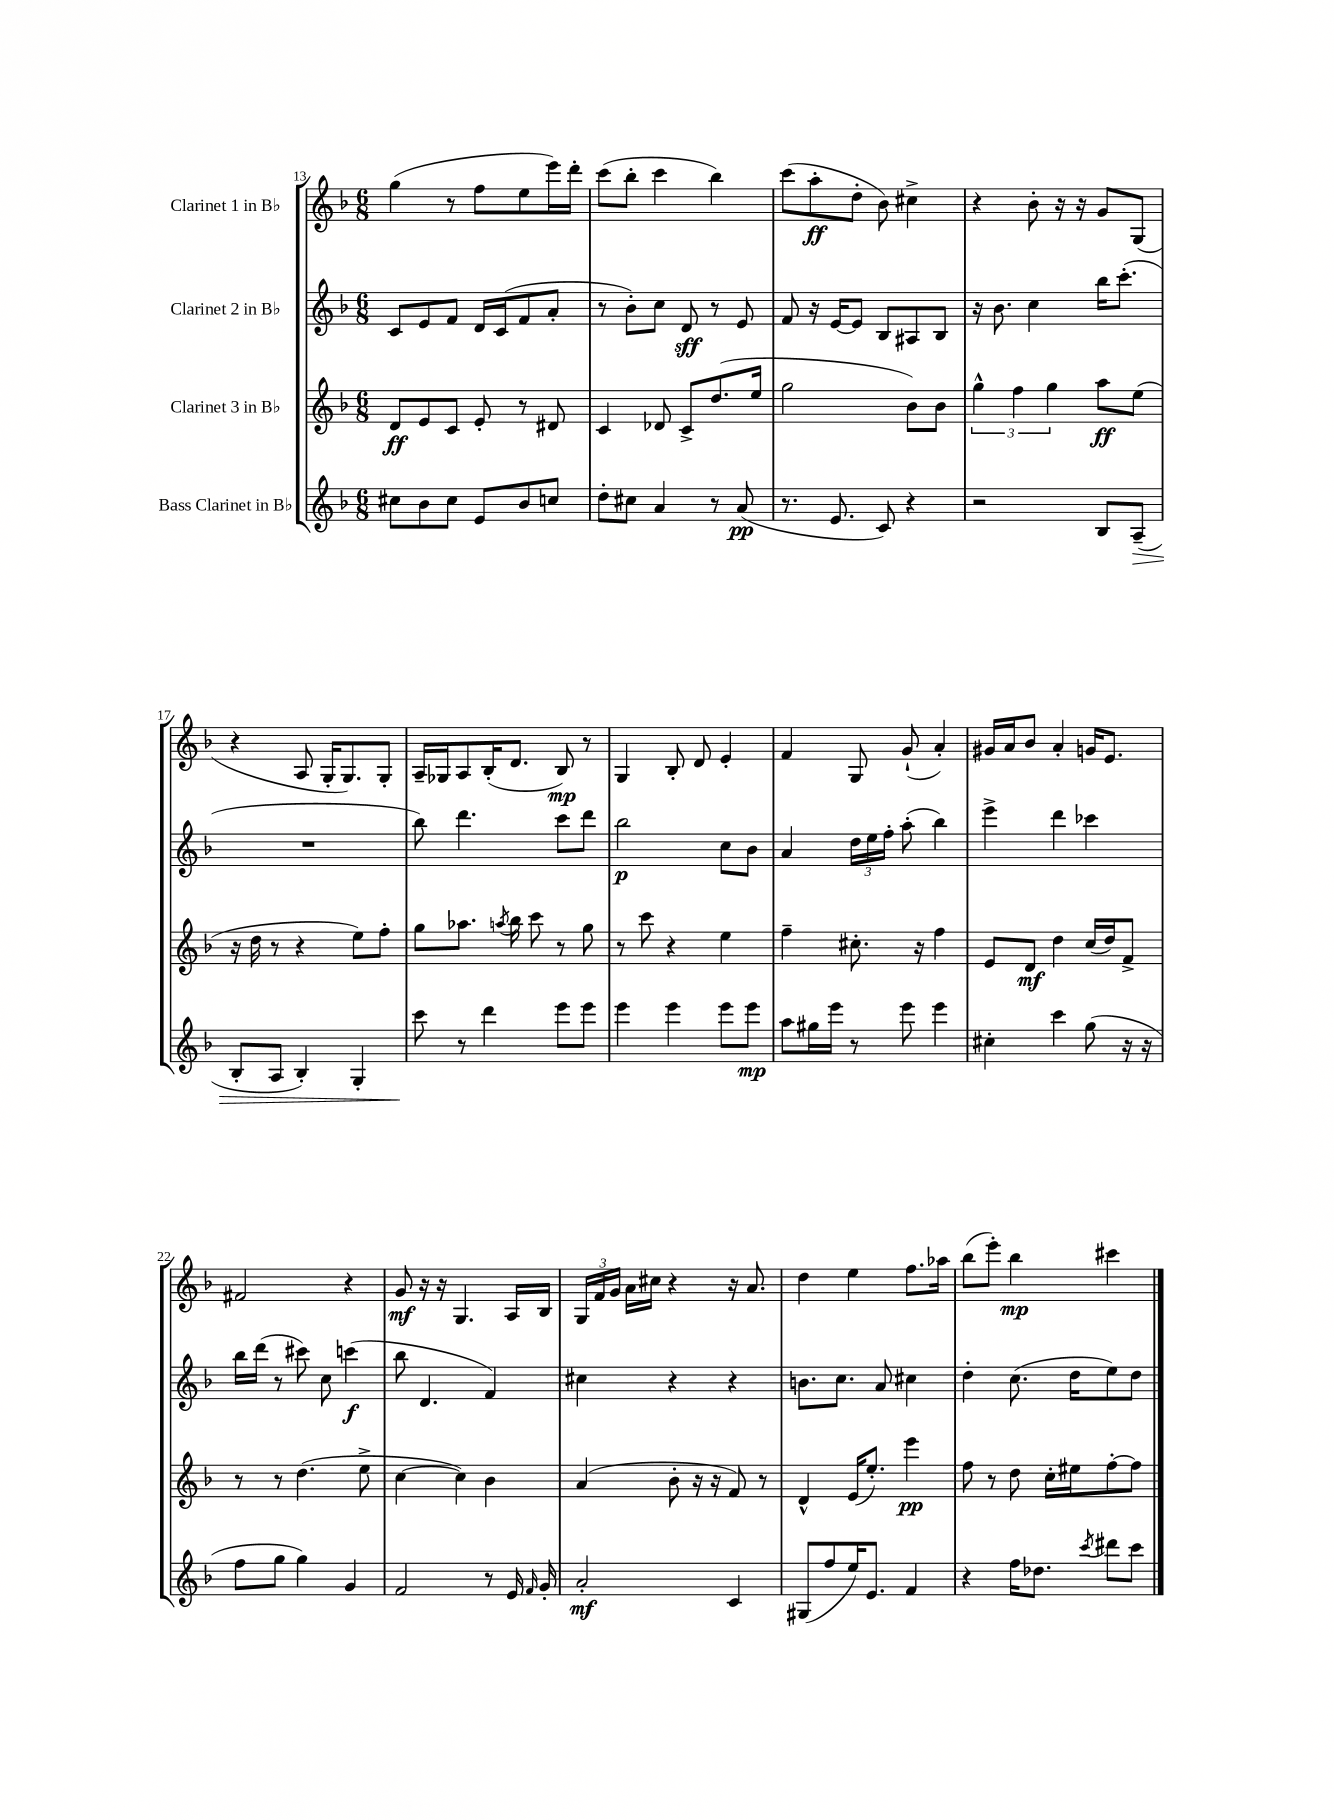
<<
\new StaffGroup <<
\new Staff = "s0" \with { instrumentName = "Clarinet 1 in Bb" } {
    \clef treble \key f \major \numericTimeSignature \time 6/8
    \autoBeamOff g''4( r8 f''8[ e''8 e'''16) d'''16]-. |
    c'''8[( bes''8]-. c'''4 bes''4) |
    c'''8[( a''8-.\ff d''8]-. bes'8) cis''4-> |
    r4 bes'8-. r16 r16 g'8[ g8]( |
    r4 a8 g16[-. g8.) g8]-. |
    a16[-- ges16 a8 bes16-.( d'8.] bes8\mp) r8 |
    g4 bes8-. d'8 e'4-. |
    f'4 g8 g'8-!( a'4-.) |
    gis'16[ a'16 bes'8] a'4-. g'16[ e'8.] |
    fis'2 r4 |
    g'8\mf r16 r16 g4. a16[ bes16] |
    \tuplet 3/2 { g16[ f'16 g'16] } a'16[ cis''16] r4 r16 a'8. |
    d''4 e''4 f''8.[ aes''16] |
    bes''8[( e'''8]-.) bes''4\mp cis'''4 \bar "|." |
}
\new Staff = "s1" \with { instrumentName = "Clarinet 2 in Bb" } {
    \clef treble \key f \major \numericTimeSignature \time 6/8
    \autoBeamOff c'8[ e'8 f'8] d'16[ c'16( f'8 a'8]-. |
    r8 bes'8[-.) c''8] d'8\sff r8 e'8 |
    f'8 r16 e'16[~ e'8] bes8[ ais8 bes8] |
    r16 bes'8. c''4 bes''16[ c'''8.]-.( |
    R2. |
    bes''8) d'''4. c'''8[ d'''8] |
    bes''2\p c''8[ bes'8] |
    a'4 \tuplet 3/2 { d''16[ e''16 f''16]-. } a''8-.( bes''4) |
    e'''4-> d'''4 ces'''4 |
    bes''16[ d'''16]( r8 cis'''8) c''8 c'''4\f( |
    bes''8 d'4. f'4) |
    cis''4 r4 r4 |
    b'8.[ c''8.] a'8 cis''4 |
    d''4-. c''8.( d''16[ e''8) d''8] \bar "|." |
}
\new Staff = "s2" \with { instrumentName = "Clarinet 3 in Bb" } {
    \clef treble \key f \major \numericTimeSignature \time 6/8
    \autoBeamOff d'8[\ff e'8 c'8] e'8-. r8 dis'8 |
    c'4 des'8 c'8[-> d''8.( e''16] |
    g''2 bes'8[) bes'8] |
    \tuplet 3/2 { g''4-^ f''4 g''4 } a''8[\ff e''8]( |
    r16 d''16 r8 r4 e''8[) f''8]-. |
    g''8[ aes''8.] \acciaccatura { a''8 } bes''16 c'''8 r8 g''8 |
    r8 c'''8 r4 e''4 |
    f''4-- cis''8.-. r16 f''4 |
    e'8[ d'8]\mf d''4 c''16[( d''16) f'8]-> |
    r8 r8 d''4.( e''8-> |
    c''4~ c''4) bes'4 |
    a'4( bes'8-. r16 r16 f'8) r8 |
    d'4-^ e'16[( e''8.]-.) e'''4\pp |
    f''8 r8 d''8 c''16[-. eis''16 f''8~-. f''8] \bar "|." |
}
\new Staff = "s3" \with { instrumentName = "Bass Clarinet in Bb" } {
    \clef treble \key f \major \numericTimeSignature \time 6/8
    \autoBeamOff cis''8[ bes'8 cis''8] e'8[ bes'8 c''8] |
    d''8[-. cis''8] a'4 r8 a'8\pp( |
    r8. e'8. c'8) r4 |
    r2 bes8[ a8]--\>( |
    bes8[-. a8] bes4-.) g4-. |
    c'''8\! r8 d'''4 e'''8[ e'''8] |
    e'''4 e'''4 e'''8[ e'''8]\mp |
    a''8[ gis''16 e'''16] r8 e'''8 e'''4 |
    cis''4-. c'''4 g''8( r16 r16 |
    f''8[ g''8] g''4) g'4 |
    f'2 r8 e'16 \grace { f'16 } g'16-. |
    a'2-.\mf c'4 |
    gis8[( f''8 e''16) e'8.] f'4 |
    r4 f''16[ des''8.] \acciaccatura { c'''8 } dis'''8[ c'''8] \bar "|." |
}
>>
>>
\layout { \context { \Score currentBarNumber = #13 } }
